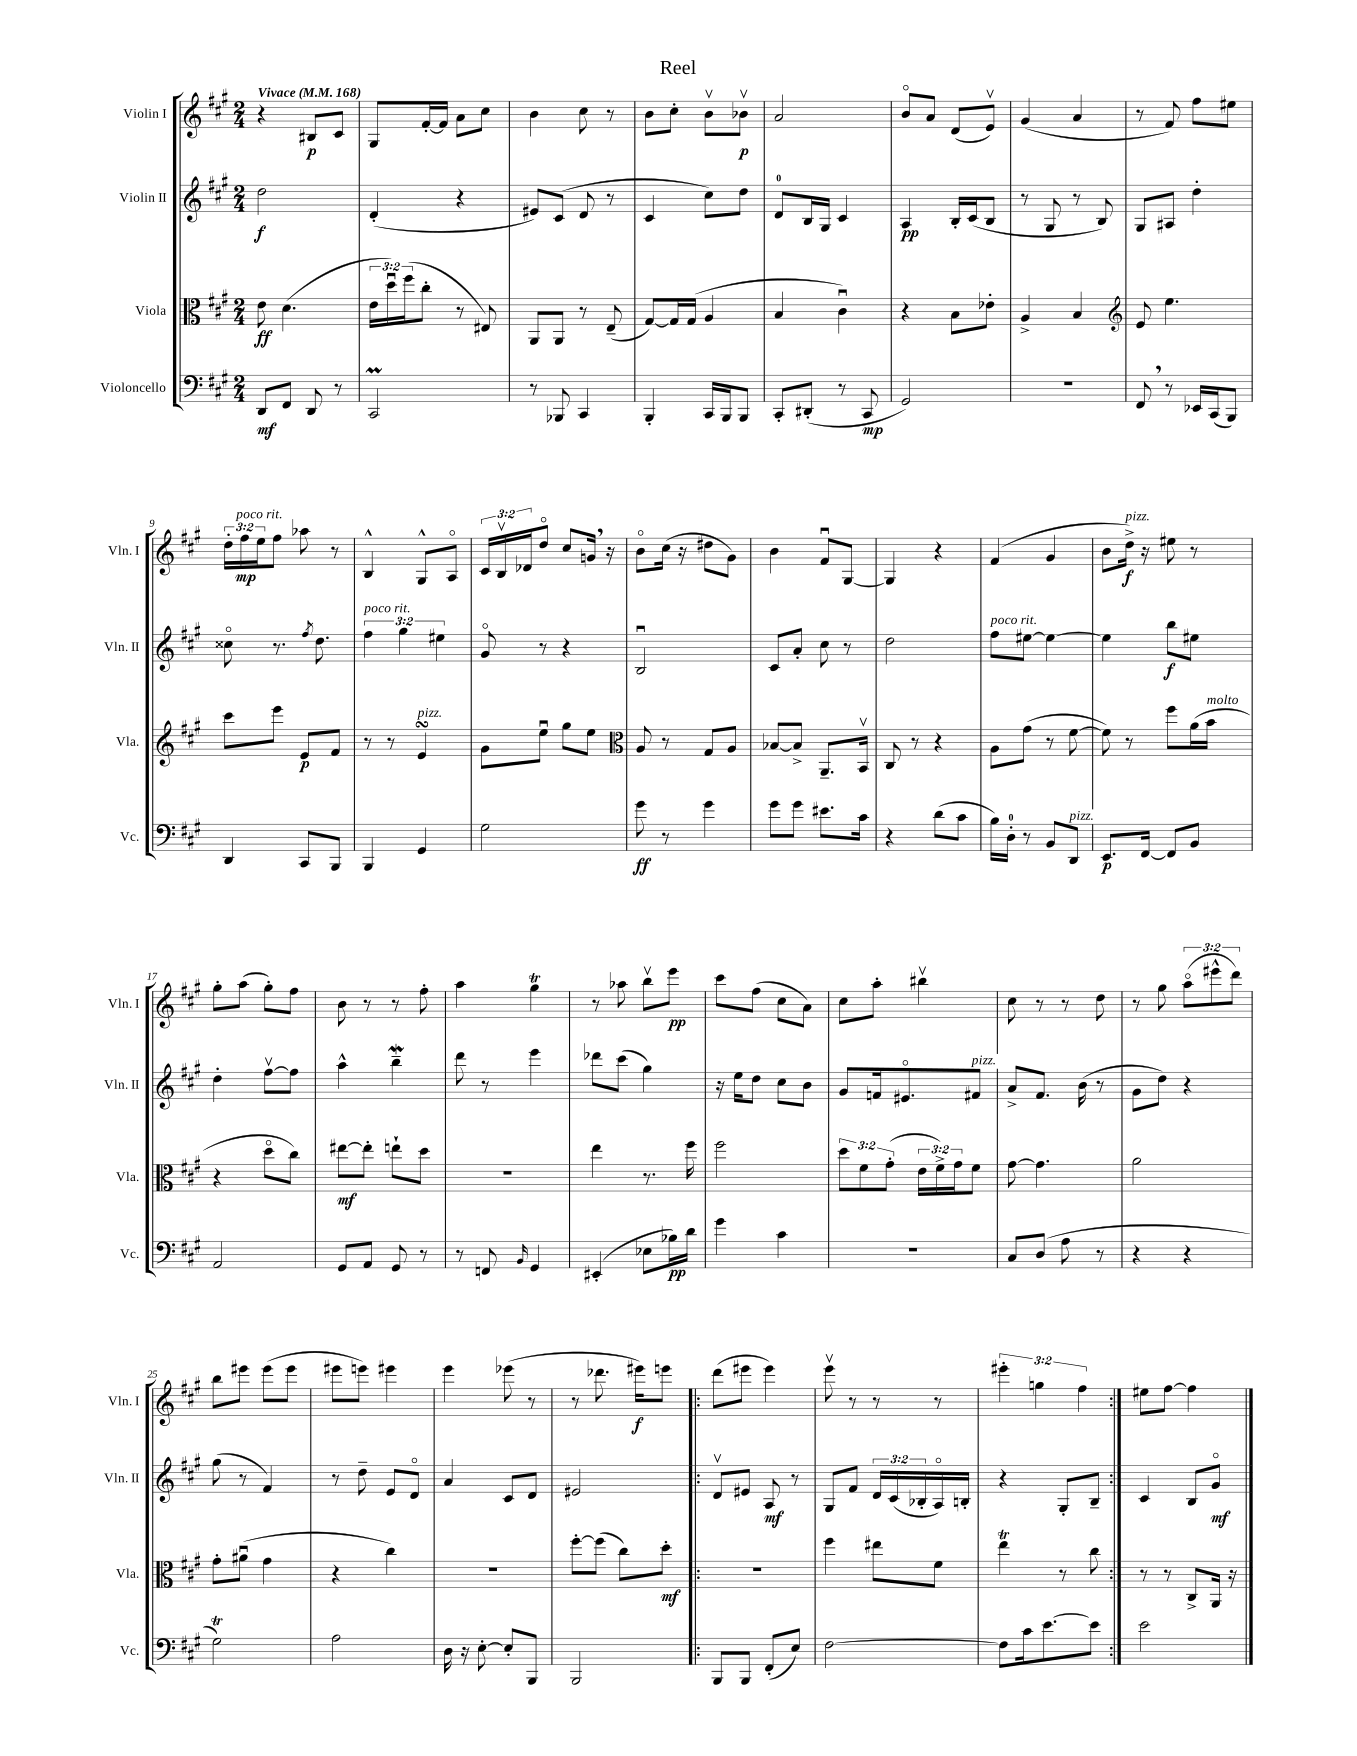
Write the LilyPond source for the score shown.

\header { title = "Reel" }
<<
\new StaffGroup <<
\new Staff = "s0" \with { instrumentName = "Violin I" shortInstrumentName = "Vln. I" } {
    \clef treble \key a \major \numericTimeSignature \time 2/4 \override Staff.TupletNumber.text = #tuplet-number::calc-fraction-text \tempo "Vivace" 4 = 168
    r4 bis8\p cis'8 |
    gis8 fis'16~-. fis'16 a'8 cis''8 |
    b'4 cis''8 r8 |
    b'8 cis''8-. b'8\upbow bes'8\upbow\p |
    a'2 |
    b'8\flageolet a'8 d'8( e'8\upbow) |
    gis'4( a'4 |
    r8 fis'8) fis''8 eis''8 |
    \tuplet 3/2 { d''16-. fis''16\mp^\markup { \italic "poco rit." } e''16 } fis''8 aes''8 r8 |
    b4-^ gis8-^ a8\flageolet |
    \tuplet 3/2 { cis'16 b16\upbow des'16 } d''8\flageolet cis''8 g'16 \breathe r16 |
    b'8\flageolet cis''16( r16 dis''8 gis'8) |
    b'4 fis'8\downbow gis8~ |
    gis4 r4 |
    fis'4( gis'4 |
    b'8 d''16->\f^\markup { \italic "pizz." }) r16 eis''8 r8 |
    gis''8-. a''8( gis''8-.) fis''8 |
    b'8 r8 r8 fis''8-. |
    a''4 gis''4\trill |
    r8 aes''8 b''8\upbow e'''8\pp |
    cis'''8 fis''8( cis''8 a'8) |
    cis''8 a''8-. bis''4\upbow |
    cis''8 r8 r8 d''8 |
    r8 gis''8 \tuplet 3/2 { a''8\flageolet( eis'''8-^ d'''8) } |
    b''8 eis'''8 eis'''8( eis'''8 |
    eis'''8 e'''8) eis'''4 |
    e'''4 ees'''8( r8 |
    r8 des'''8. eis'''16\f) e'''8 |
    \repeat volta 2 { d'''8( eis'''8 eis'''4) |
    e'''8\upbow r8 r8 r8 |
    \tuplet 3/2 { eis'''4-. g''4 fis''4 } | }
    eis''8 fis''8~ fis''4 \bar "|." |
}
\new Staff = "s1" \with { instrumentName = "Violin II" shortInstrumentName = "Vln. II" } {
    \clef treble \key a \major \numericTimeSignature \time 2/4 \override Staff.TupletNumber.text = #tuplet-number::calc-fraction-text
    d''2\f |
    d'4-.( r4 |
    eis'8) cis'8( d'8 r8 |
    cis'4 cis''8) d''8 |
    d'8-0 b16 gis16 cis'4 |
    a4\pp b16-. cis'16( b8 |
    r8 gis8 r8 b8) |
    gis8 ais8 d''4-. |
    cisis''8\flageolet r8. \acciaccatura { fis''8 } d''8. |
    \tuplet 3/2 { fis''4^\markup { \italic "poco rit." } gis''4 eis''4 } |
    gis'8\flageolet r8 r4 |
    b2\downbow |
    cis'8 a'8-. cis''8 r8 |
    d''2 |
    fis''8^\markup { \italic "poco rit." } eis''8~ eis''4~ |
    eis''4 b''8\f eis''8 |
    d''4-. fis''8~\upbow fis''8 |
    a''4-^ b''4--\mordent |
    d'''8 r8 e'''4 |
    des'''8 cis'''8( gis''4) |
    r16 e''16 d''8 cis''8 b'8 |
    gis'8 f'16 eis'8.\flageolet fis'8^\markup { \italic "pizz." } |
    a'8-> fis'8. b'16( r8 |
    gis'8 d''8) r4 |
    gis''8( r8 fis'4) |
    r8 d''8-- e'8 d'8\flageolet |
    a'4 cis'8 d'8 |
    eis'2 |
    \repeat volta 2 { d'8\upbow eis'8 a8\mf r8 |
    gis8 fis'8 \tuplet 3/2 { d'16 cis'16( bes16-. } a16\flageolet) b16-. |
    r4 gis8-. b8-- | }
    cis'4 b8 gis'8\flageolet\mf \bar "|." |
}
\new Staff = "s2" \with { instrumentName = "Viola" shortInstrumentName = "Vla." } {
    \clef alto \key a \major \numericTimeSignature \time 2/4 \override Staff.TupletNumber.text = #tuplet-number::calc-fraction-text
    e'8\ff d'4.( |
    \tuplet 3/2 { e'16 d''16\downbow) fis''16( } cis''8-. r8 eis8) |
    a,8 a,8 r8 e8--( |
    gis8~) gis16 gis16( a4 |
    b4 cis'4\downbow) |
    r4 b8 ees'8-. |
    a4-> b4 |
    \clef treble e'8 e''4. |
    cis'''8 e'''8 e'8\p fis'8 |
    r8 r8 e'4\turn^\markup { \italic "pizz." } |
    gis'8 e''8\downbow gis''8 e''8 |
    \clef alto a8 r8 gis8 a8 |
    bes8~ bes8-> a,8.-- b,16\upbow |
    cis8 r8 r4 |
    a8 gis'8( r8 fis'8~ |
    fis'8) r8 fis''8 a'16( b'16^\markup { \italic "molto" } |
    r4 d''8\flageolet cis''8) |
    eis''8~\mf eis''8-. e''8-! d''8 |
    r2 |
    e''4 r8. fis''16 |
    fis''2 |
    \tuplet 3/2 { d''8 fis'8 gis'8-.( } \tuplet 3/2 { e'16 fis'16->) gis'16 } fis'8 |
    gis'8~ gis'4. |
    a'2 |
    gis'8-. ais'8\downbow( gis'4 |
    r4 cis''4) |
    r2 |
    fis''8~-. fis''8( cis''8) d''8-.\mf |
    \repeat volta 2 { r2 |
    fis''4 eis''8 fis'8 |
    e''4\trill r8 cis''8 | }
    r8 r8 cis8-> a,16 r16 \bar "|." |
}
\new Staff = "s3" \with { instrumentName = "Violoncello" shortInstrumentName = "Vc." } {
    \clef bass \key a \major \numericTimeSignature \time 2/4
    d,8\mf fis,8 d,8 r8 |
    cis,2\prall |
    r8 bes,,8 cis,4 |
    b,,4-. cis,16 b,,16 b,,8 |
    cis,8-. dis,8-.( r8 cis,8\mp |
    gis,2) |
    R2 |
    fis,8 \breathe r8 ees,16 cis,16( b,,8) |
    d,4 cis,8 b,,8 |
    b,,4 gis,4 |
    gis2 |
    gis'8\ff r8 gis'4 |
    gis'8 gis'8 eis'8. cis'16 |
    r4 d'8( cis'8 |
    b16) d16-0-. r8 b,8 d,8^\markup { \italic "pizz." } |
    e,8.\p fis,16~ fis,8 b,8 |
    a,2 |
    gis,8 a,8 gis,8 r8 |
    r8 f,8 \grace { b,16 } gis,4 |
    eis,4-.( ees8 bes16\pp) d'16 |
    gis'4 cis'4 |
    R2 |
    cis8 d8( a8 r8 |
    r4 r4 |
    gis2\trill) |
    a2 |
    d16 r16 e8~-. e8-. b,,8 |
    b,,2 |
    \repeat volta 2 { b,,8 b,,8 fis,8-.( e8) |
    fis2~ |
    fis8 cis'16 e'8.~ e'8 | }
    e'2 \bar "|." |
}
>>
>>
